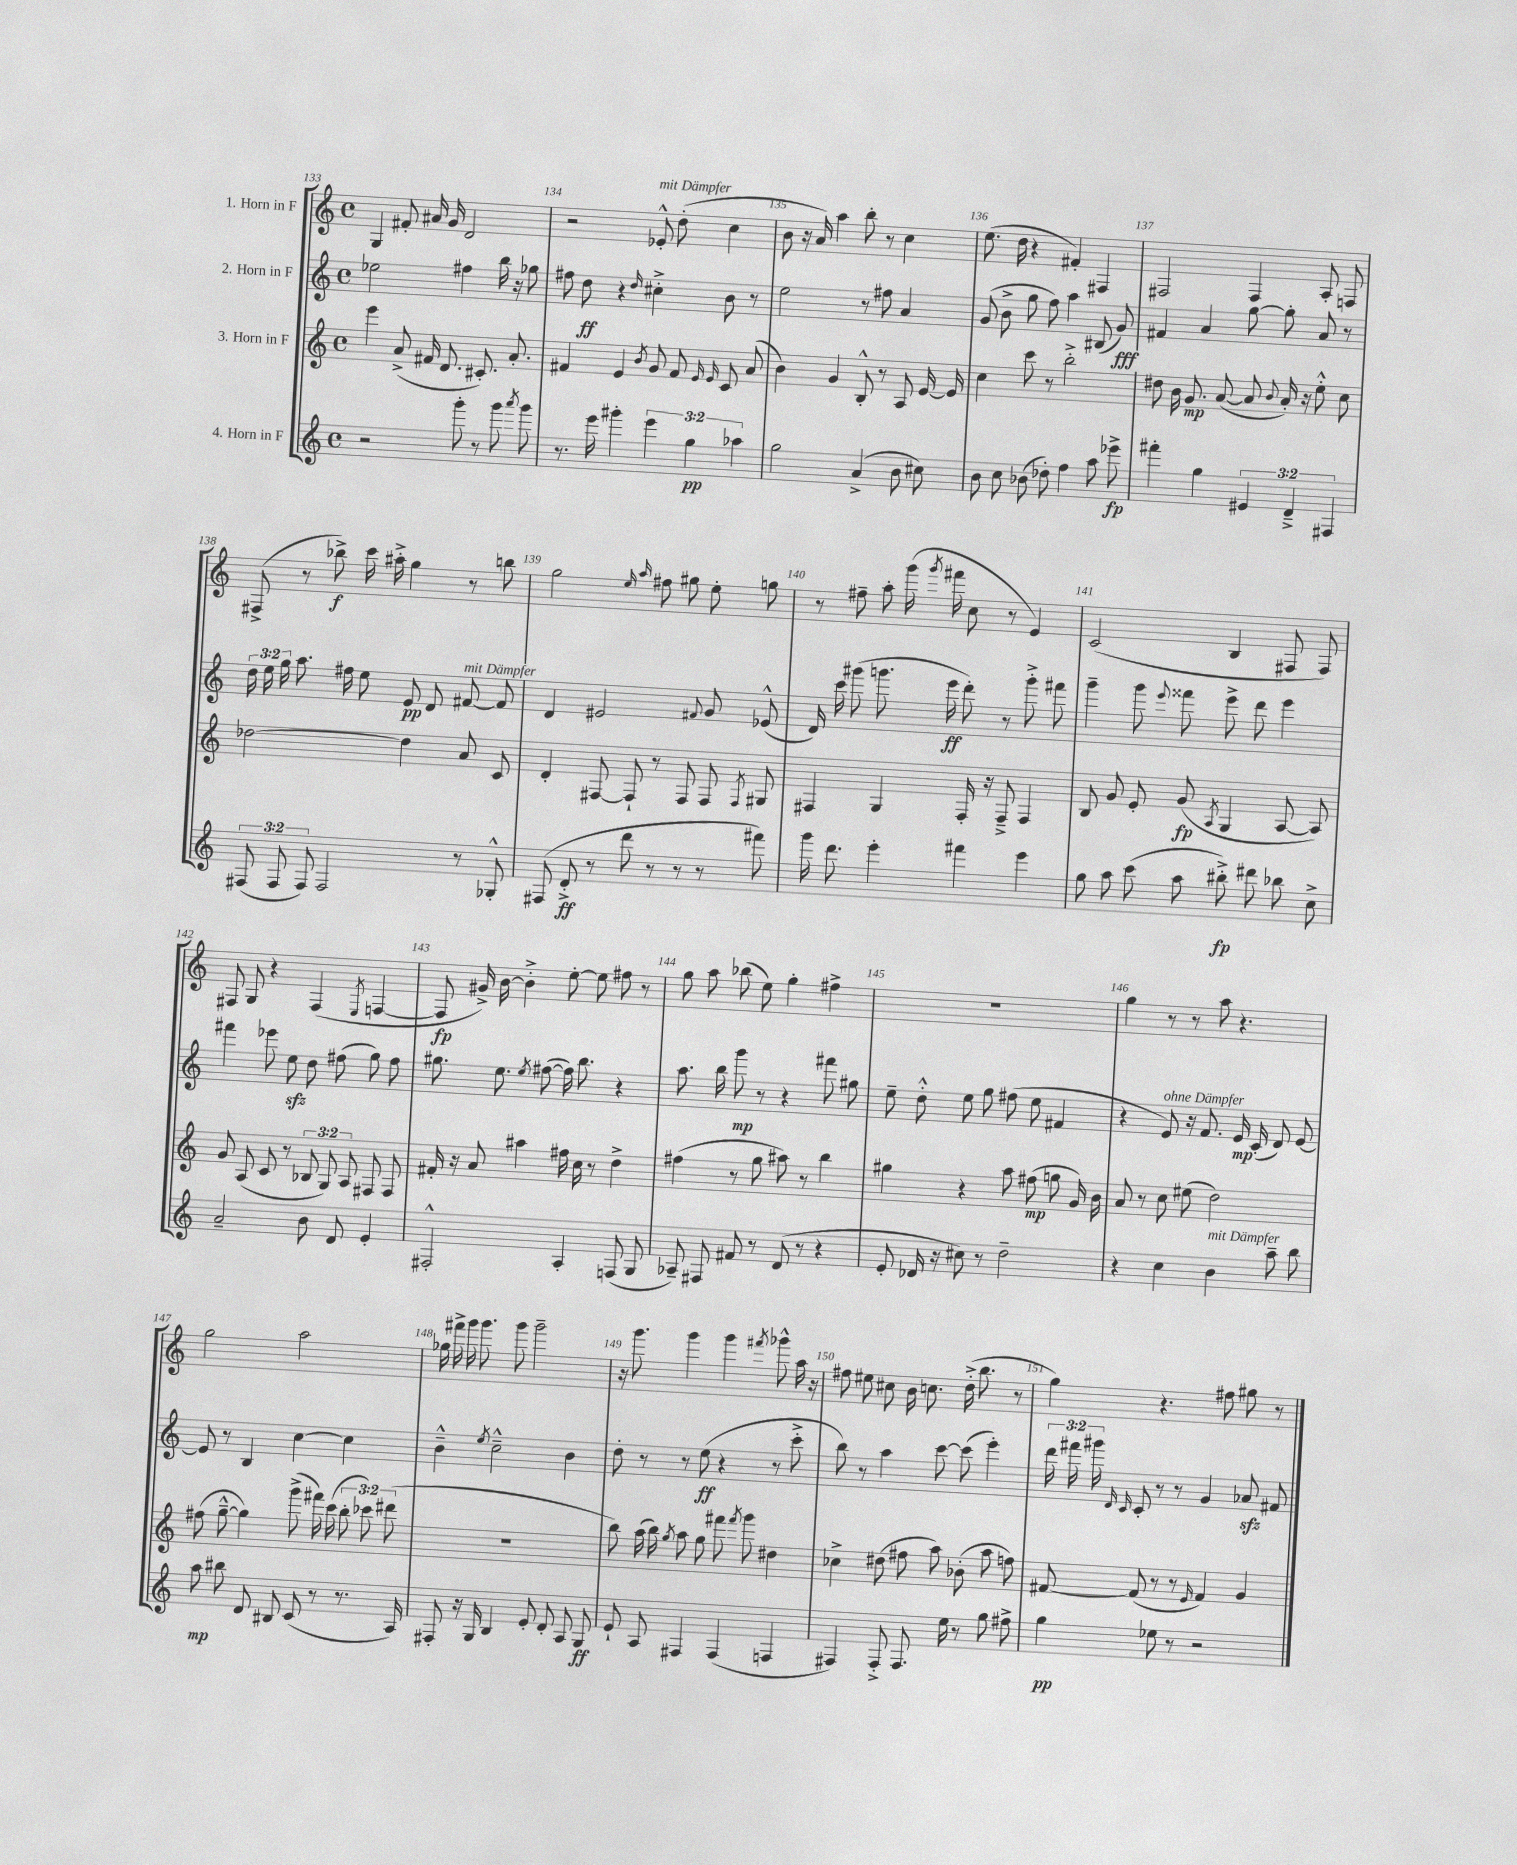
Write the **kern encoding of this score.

**kern	**dynam	**kern	**dynam	**kern	**dynam	**kern	**dynam
*part4	*part4	*part3	*part3	*part2	*part2	*part1	*part1
*staff4	*staff4	*staff3	*staff3	*staff2	*staff2	*staff1	*staff1
*I"4. Horn in F	*	*I"3. Horn in F	*	*I"2. Horn in F	*	*I"1. Horn in F	*
*clefG2	*	*clefG2	*	*clefG2	*	*clefG2	*
*k[]	*	*k[]	*	*k[]	*	*k[]	*
*M4/4	*	*M4/4	*	*M4/4	*	*M4/4	*
*met(c)	*	*met(c)	*	*met(c)	*	*met(c)	*
=133	=133	=133	=133	=133	=133	=133	=133
2r	.	4eee\	.	2ee-X\	.	4G/	.
.	.	(8a^/	.	.	.	8f#X'/	.
.	.	16f#X/	.	.	.	16a#X/	.
.	.	8.d/	.	.	.	16g/	.
8ggg'\	.	.	.	4ff#X\	.	2d/	.
8r	.	8.c#X'/)	.	.	.	.	.
8ggg\	.	.	.	16bb\	.	.	.
.	.	8.a'/	.	16r	.	.	.
8qaaa/	.	.	.	.	.	.	.
8ggg\	.	.	.	8gg-X\	.	.	.
=134	=134	=134	=134	=134	=134	=134	=134
8.r	.	4f#X/	.	8ff#X\	.	2r	.
.	.	.	.	8dd\	ff	.	.
16eee\	.	.	.	.	.	.	.
4ggg#X'\	.	4e/	.	4r	.	.	.
.	.	8qb/	.	16qqdd/	.	.	.
!	!	!	!	!	!	!LO:TX:a:i:t=mit Dämpfer	!
6eee\	.	8g/	.	4cc#X'^\	.	8e-X'^^/	.
.	.	8f#/	.	.	.	(8dd'\	.
6gg\	pp	.	.	.	.	.	.
.	.	16qqe/	.	.	.	.	.
.	.	16qqe/	.	.	.	.	.
.	.	8c/	.	8b\	.	4cc\	.
6aa-X\	.	.	.	.	.	.	.
.	.	(8a/	.	8r	.	.	.
=135	=135	=135	=135	=135	=135	=135	=135
2gg\	.	4b\)	.	2ee\	.	8b\	.
.	.	.	.	.	.	16r	.
.	.	.	.	.	.	16a/)	.
.	.	4g/	.	.	.	4aa\	.
(4a^/	.	8B'^^/	.	8r	.	8bb'\	.
.	.	8r	.	8ff#X\	.	8r	.
8b\	.	8A/	.	4a/	.	4cc\	.
8cc#X\)	.	[16e/	.	.	.	.	.
.	.	16e/]	.	.	.	.	.
=136	=136	=136	=136	=136	=136	=136	=136
8b\	.	4cc\	.	(8g/	.	(8.ee\	.
8cc\	.	.	.	8b^\	.	.	.
.	.	.	.	.	.	16dd\	.
(8b-X\	.	8ccc\	.	8gg\	.	4r	.
8dd-X'\)	.	8r	.	8ff\)	.	.	.
4ff\	.	2bb'^\	.	4aa\	.	4f#X'/)	.
8aa\	.	.	.	(8B#X/	.	4F#X/	.
8eee-X^\	fp	.	.	8g/)	fff	.	.
=137	=137	=137	=137	=137	=137	=137	=137
4fff#X'\	.	8dd#X\	.	4f#X/	.	2F#X/	.
.	.	16b\	.	.	.	.	.
.	.	8.g/	mp	.	.	.	.
4gg\	.	.	.	4a/	.	.	.
.	.	([8a/	.	.	.	.	.
6e#X/	.	8a/]	.	[8gg\	.	4F#/	.
.	.	8qqb/	.	.	.	.	.
.	.	16a'/)	.	8gg'\]	.	.	.
6d~^/	.	.	.	.	.	.	.
.	.	16r	.	.	.	.	.
.	.	8ee'^^\	.	8a/	.	8A'/	.
6F#X/	.	.	.	.	.	.	.
.	.	8cc\	.	8r	.	8Fn/	.
!!LO:LB:g=z
=138	=138	=138	=138	=138	=138	=138	=138
(12F#X/	.	[2dd-X\	.	24dd\	.	(8F#X^/	.
.	.	.	.	24ee\	.	.	.
12F#/	.	.	.	24gg\	.	.	.
.	.	.	.	8.aa\	.	8r	.
12F#/)	.	.	.	.	.	.	.
2F#/	.	.	.	.	.	8bb-X^\)	f
.	.	.	.	16ff#X\	.	.	.
.	.	.	.	8ee\	.	16ccc\	.
.	.	.	.	.	.	16aa#X'^\	.
.	.	4dd-\]	.	8e/	pp	4gg\	.
.	.	.	.	8d/	.	.	.
!	!	!	!	!LO:TX:a:i:t=mit Dämpfer	!	!	!
8r	.	8a/	.	[8f#X/	.	8r	.
8G-X'^^/	.	8c/	.	8f#/]	.	8bbn\	.
=139	=139	=139	=139	=139	=139	=139	=139
(8F#X/	.	4d'/	.	4d/	.	2gg\	.
8d'^/	ff	.	.	.	.	.	.
8r	.	[8F#X/	.	2e#X/	.	.	.
8ddd\	.	8F#`/]	.	.	.	.	.
.	.	.	.	.	.	16qqee/	.
.	.	.	.	.	.	16qqaa/	.
8r	.	8r	.	.	.	8ff#X\	.
8r	.	8F#/	.	.	.	8gg#X\	.
.	.	.	.	8qqf#X/	.	.	.
8r	.	8F#/	.	8g/	.	8ee'\	.
.	.	8qF#/	.	.	.	.	.
8fff#X\)	.	8G#X/	.	(8e-X^^/	.	8ggn\	.
=140	=140	=140	=140	=140	=140	=140	=140
16ggg\	.	4F#X/	.	16d/)	.	8r	.
8.ddd\	.	.	.	16ccc\	.	.	.
.	.	.	.	(8ggg#X\	.	8ff#X~\	.
4eee'\	.	4G/	.	8.gggn\	.	8aa'\	.
.	.	.	.	.	.	(16ggg\	.
.	.	.	.	.	.	8qggg/	.
.	.	.	.	16eee\	ff	16fff#X\	.
4fff#X\	.	16F#'/	.	8ddd'\)	.	8cc\	.
.	.	16r	.	.	.	.	.
.	.	8F#~^/	.	8r	.	8r	.
4eee\	.	4F#/	.	8ggg'^\	.	4e/)	.
.	.	.	.	8fff#X\	.	.	.
=141	=141	=141	=141	=141	=141	=141	=141
8gg\	.	8B/	.	4ggg~\	.	(2c/	.
8aa\	.	8g/	.	.	.	.	.
(8ccc\	.	8e'/	.	8ggg\	.	.	.
.	.	.	.	8qqeee/	.	.	.
8aa\	.	(8g/	fp	8fff##X\	.	.	.
.	.	8qA/	.	.	.	.	.
8bb#X'^\)	fp	4G/	.	8eee^\	.	4B/	.
8ddd#X\	.	.	.	8ddd\	.	.	.
8bb-X\	.	[8A/	.	4eee\	.	8F#X/	.
8cc^\	.	8A/])	.	.	.	8F#/)	.
!!LO:LB:g=z
=142	=142	=142	=142	=142	=142	=142	=142
2a~/	.	8g/	.	4fff#X\	.	8F#X/	.
.	.	(8A/	.	.	.	8G/	.
.	.	8c/	.	8eee-X\	.	4r	.
.	.	8r	.	8eezz\	.	.	.
8b\	.	12B-X/	.	8dd\	.	(4F#/	.
.	.	12G/)	.	.	.	.	.
8d/	.	.	.	(8ff#X\	.	.	.
.	.	12A/	.	.	.	.	.
.	.	.	.	.	.	8qE/	.
4e'/	.	8F#X/	.	8gg\)	.	[4Fn/	.
.	.	8F#/	.	8ff#\	.	.	.
=143	=143	=143	=143	=143	=143	=143	=143
2F#X'^^/	.	16f#X'/	.	8.gg#X\	.	8F/]	fp
.	.	16r	.	.	.	.	.
.	.	8a/	.	.	.	16g#X^/)	.
.	.	.	.	8.ee\	.	[16b\	.
.	.	4aa#X\	.	.	.	4b'^\]	.
.	.	.	.	8qee/	.	.	.
.	.	.	.	([8ff#X\	.	.	.
4A'/	.	16ff#X\	.	16ff#\])	.	[8ee'\	.
.	.	16cc\	.	8.bb\	.	.	.
.	.	8r	.	.	.	8ee\]	.
(8Fn/	.	4dd^\	.	4r	.	8ff#X\	.
8G/	.	.	.	.	.	8r	.
=144	=144	=144	=144	=144	=144	=144	=144
8A-X~/)	.	(4ff#X\	.	8.aa\	.	8gg\	.
8F#X/	.	.	.	.	.	8aa\	.
.	.	.	.	16bb\	.	.	.
8f#X/	.	8r	.	8ggg\	mp	(8bb-X\	.
8r	.	8gg\	.	8r	.	8ee\)	.
(8d/	.	8aa#X\)	.	4r	.	4gg'\	.
8r	.	8r	.	.	.	.	.
4r	.	4bb\	.	8fff#X\	.	4ff#X^\	.
.	.	.	.	8gg#X\	.	.	.
=145	=145	=145	=145	=145	=145	=145	=145
8e'/	.	4gg#X\	.	8ee~\	.	1r	.
16d-X/	.	.	.	8dd'^^\	.	.	.
16r	.	.	.	.	.	.	.
8cc#X\)	.	4r	.	8ee\	.	.	.
8r	.	.	.	8gg\	.	.	.
2dd~\	.	8aa\	.	(8ff#X\	.	.	.
.	.	(8ff#X\	mp	8ee\	.	.	.
.	.	8ggn\	.	4f#X/	.	.	.
.	.	16g/)	.	.	.	.	.
.	.	16b\	.	.	.	.	.
=146	=146	=146	=146	=146	=146	=146	=146
4r	.	8a/	.	4r	.	4gg\	.
.	.	8r	.	.	.	.	.
!	!	!	!	!LO:TX:a:i:t=ohne Dämpfer	!	!	!
4cc\	.	8cc\	.	8e/)	.	8r	.
.	.	(8ee#X\	.	16r	.	8r	.
.	.	.	.	8.f/	.	.	.
!LO:TX:a:i:t=mit Dämpfer	!	!	!	!	!	!	!
4b\	.	2dd\)	.	.	.	8aa\	.
.	.	.	.	16e/	mp	4.r	.
.	.	.	.	(16c'/	.	.	.
8aa~\	.	.	.	8d/)	.	.	.
8bb\	.	.	.	[8e/	.	.	.
!!LO:LB:g=z
=147	=147	=147	=147	=147	=147	=147	=147
8aa\	mp	(8ff#X\	.	8e/]	.	2gg\	.
8bb#X\	.	[8gg~^^\	.	8r	.	.	.
8d/	.	4gg\])	.	4B/	.	.	.
8B#X/	.	.	.	.	.	.	.
(8c/	.	(8ggg^\	.	[4cc\	.	2aa\	.
8r	.	16fff#X\)	.	.	.	.	.
.	.	(16ccc\	.	.	.	.	.
8.r	.	12bb'\	.	4cc\]	.	.	.
.	.	12ccc-X\)	.	.	.	.	.
.	.	(12ddd#X\	.	.	.	.	.
16A/)	.	.	.	.	.	.	.
=148	=148	=148	=148	=148	=148	=148	=148
8F#X'/	.	1r	.	4b~^^\	.	16gg-X\	.
.	.	.	.	.	.	16fff#X^\	.
16r	.	.	.	.	.	16ggg\	.
16G/	.	.	.	.	.	8.ggg\	.
.	.	.	.	8qee/	.	.	.
4B/	.	.	.	2cc~^^\	.	.	.
.	.	.	.	.	.	8ggg\	.
8e'/	.	.	.	.	.	2ggg~\	.
8d'/	.	.	.	.	.	.	.
8A/	.	.	.	4b\	.	.	.
8G/	ff	.	.	.	.	.	.
=149	=149	=149	=149	=149	=149	=149	=149
8e`/	.	8bb\)	.	8dd'\	.	16r	.
.	.	.	.	.	.	8.ggg\	.
8A/	.	(16aa\	.	8r	.	.	.
.	.	16bb\)	.	.	.	.	.
.	.	8qgg/	.	.	.	.	.
4F#X/	.	8aa\	.	8r	.	4ggg\	.
.	.	8gg\	.	(8ee\	ff	.	.
(4F#/	.	8fff#X\	.	4r	.	4ggg\	.
.	.	8qfff#/	.	.	.	.	.
.	.	8ggg\	.	.	.	.	.
.	.	.	.	.	.	8qfff#X/	.
4Fn/	.	4dd#X\	.	8r	.	8ggg-X^^\	.
.	.	.	.	8ccc'^\	.	16aa\	.
.	.	.	.	.	.	16r	.
=150	=150	=150	=150	=150	=150	=150	=150
4F#X/)	.	4cc-X^\	.	8bb\)	.	8ff#X\	.
.	.	.	.	8r	.	8ee#X\	.
8F#'^/	.	(8dd#X\	.	4aa\	.	8cc#X\	.
8.F#/	.	8ff#X\	.	.	.	16b\	.
.	.	.	.	.	.	8.ccn\	.
.	.	8aa\)	.	[8ccc\	.	.	.
16ee\	.	.	.	.	.	.	.
8r	.	(8b-X'\	.	(8ccc\]	.	(16dd'^\	.
.	.	.	.	.	.	8.bb\	.
8gg\	.	8aa\	.	4eee'\)	.	.	.
8ff#X^\	.	8ffn\)	.	.	.	8r	.
=151	=151	=151	=151	=151	=151	=151	=151
4gg\	pp	[8f#X/	.	24ddd\	.	4gg\)	.
.	.	.	.	24fff#X\	.	.	.
.	.	.	.	24ggg#X\	.	.	.
.	.	.	.	16qqd/	.	.	.
.	.	.	.	16qqc/	.	.	.
.	.	(8f#/]	.	8c'/	.	.	.
8ee-X\	.	8r	.	8r	.	4.r	.
8r	.	8r	.	8r	.	.	.
.	.	16qqe/	.	.	.	.	.
2r	.	4f#/)	.	4g/	.	.	.
.	.	.	.	.	.	8ff#X\	.
.	.	4g/	.	8a-Xzz/	.	8gg#X\	.
.	.	.	.	8f#X/	.	8r	.
==	==	==	==	==	==	==	==
*-	*-	*-	*-	*-	*-	*-	*-
